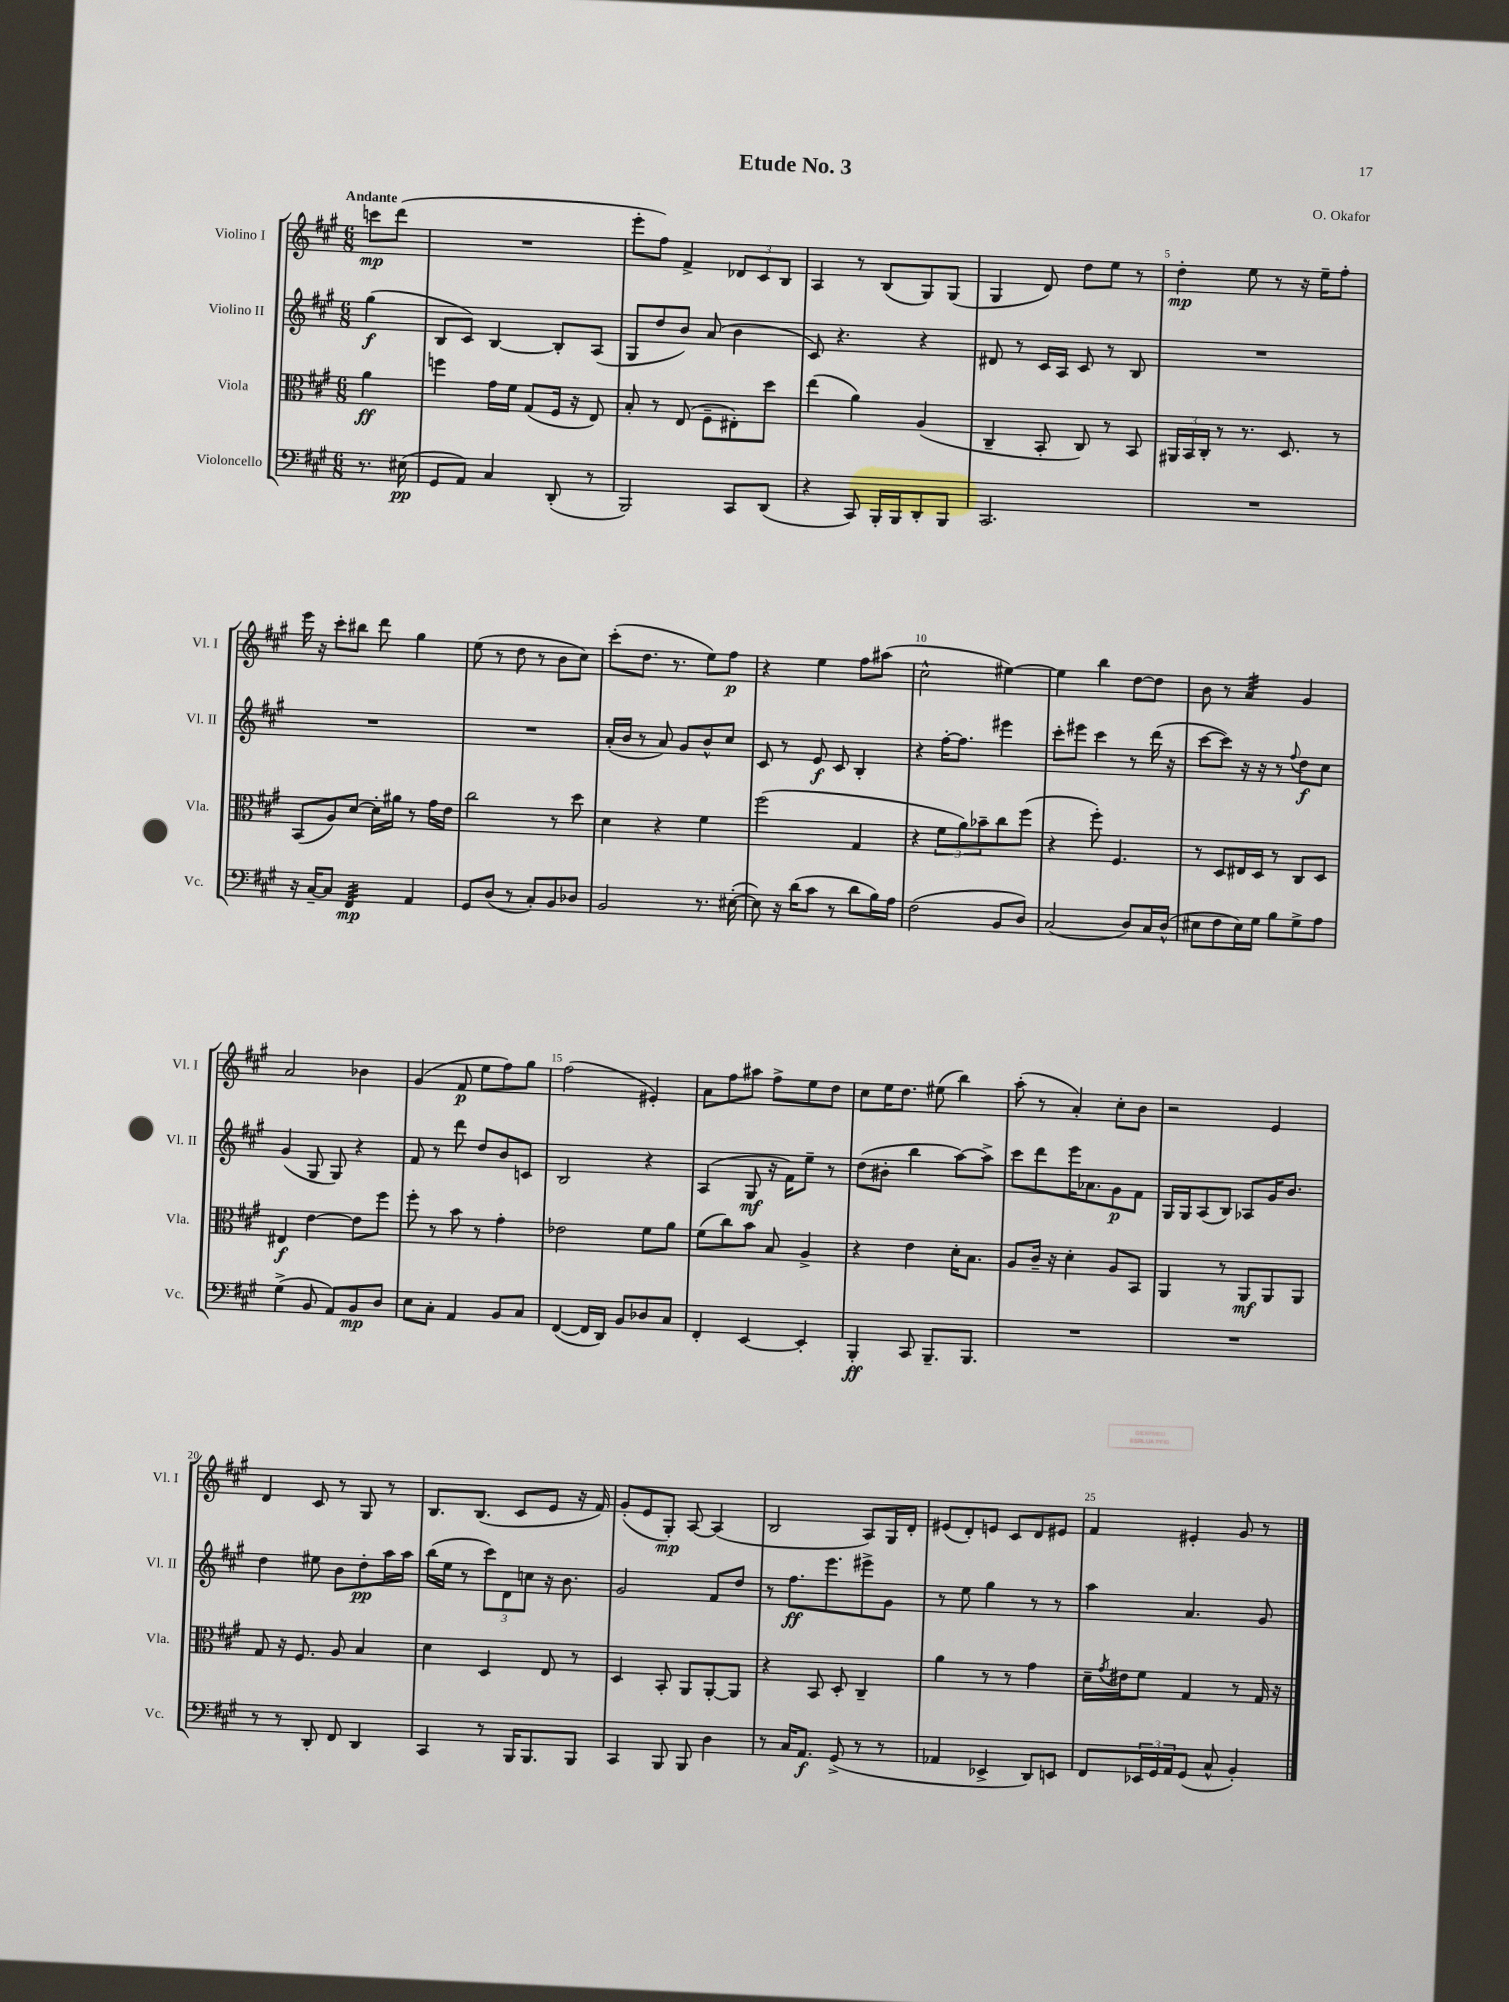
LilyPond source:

\header { title = "Etude No. 3" composer = "O. Okafor" }
<<
\new StaffGroup <<
\new Staff = "s0" \with { instrumentName = "Violino I" shortInstrumentName = "Vl. I" } {
    \clef treble \key a \major \numericTimeSignature \time 6/8 \partial 4 \tempo "Andante"
    c'''8\mp d'''8( |
    R2. |
    e'''8-. fis''8) fis'4-> \tuplet 3/2 { des'8 cis'8 b8 } |
    a4 r8 b8( gis8) gis8( |
    gis4 d'8) d''8 e''8 r8 |
    d''4-.\mp e''8 r8 r16 e''16-- fis''8-. |
    e'''16 r16 cis'''8-. bis''8 d'''8 gis''4 |
    e''8( r8 d''8 r8 b'8 cis''8) |
    cis'''8-.( d''8. r8. e''8) fis''8\p |
    r4 e''4 fis''8 ais''8( |
    cis''2-^ eis''4~) |
    eis''4 b''4 d''8~ d''8 |
    b'8 r8 a'4:32 gis'4 |
    a'2 bes'4 |
    gis'4( fis'8\p e''8 fis''8) gis''8 |
    fis''2( eis'4-.) |
    a'8 fis''8 ais''8 fis''8-> e''8 d''8 |
    cis''8 e''16 d''8. eis''8( b''4) |
    a''8-.( r8 a'4-.) cis''8-. b'8 |
    r2 e'4 |
    d'4 cis'8 r8 gis8 r8 |
    b8. b8.( cis'8 e'8 r16 fis'16) |
    gis'8-.( e'8 gis8-.\mp) a8~ a4( |
    b2 a8) gis16 d'16-. |
    eis'8( d'8-.) e'8 cis'8 d'8 eis'8 |
    fis'4 eis'4-. gis'8 r8 \bar "|." |
}
\new Staff = "s1" \with { instrumentName = "Violino II" shortInstrumentName = "Vl. II" } {
    \clef treble \key a \major \numericTimeSignature \time 6/8 \partial 4
    gis''4\f( |
    b8 cis'8) b4~ b8-. a8( |
    gis8 d''8 b'8) a'8( b'4 |
    cis'8) r4. r4 |
    dis'8 r8 cis'16 a16 cis'8 r8 b8 |
    R2. |
    R2. |
    R2. |
    a'16-.( b'16 r8 a'8) gis'8 b'8-^ cis''8 |
    cis'8 r8 e'8\f cis'8 b4-. |
    r4 fis''16~-. fis''8. eis'''4 |
    cis'''8-. eis'''8 cis'''4 r8 d'''16( r16 |
    cis'''8~ cis'''8) r16 r16 r8 \appoggiatura { fis''8 } d''8\f cis''8 |
    gis'4( gis8 gis8) r4 |
    fis'8 r8 d'''8 d''8 b'8 c'8 |
    b2 r4 |
    a4( gis8\mf r16 fis'16) e''8-- r8 |
    d''8( bis'8-. b''4 a''8~) a''8-> |
    cis'''8 d'''8 e'''16 aes'8. gis'8\p fis'8 |
    gis16 gis16 a8( b8) aes8 gis'16 b'8. |
    d''4 eis''8 b'8 d''8-.\pp a''16 a''16 |
    b''16( e''16 r8 \tuplet 3/2 { cis'''8) d'8 c''8 } r16 b'8. |
    gis'2 fis'8 d''8 |
    r8 fis''8.\ff e'''8. eis'''8-> gis'8 |
    r8 e''8 gis''4 r8 r8 |
    a''4 a'4. gis'8 \bar "|." |
}
\new Staff = "s2" \with { instrumentName = "Viola" shortInstrumentName = "Vla." } {
    \clef alto \key a \major \numericTimeSignature \time 6/8 \partial 4
    a'4\ff |
    f''4 gis'16 fis'16 gis8( fis16 r16 e8) |
    b8-. r8 e8( fis8-- eis8-.) d''8 |
    e''4( a'4) a4( |
    cis4-- b,8-. cis8) r8 b,8 |
    \tuplet 3/2 { ais,16 b,16 cis16-. } r8 r8. d8. r8 |
    b,8( a8) d'8~ d'16-. ais'16 r8 gis'16 e'16 |
    cis''2 r8 d''8 |
    d'4 r4 fis'4 |
    fis''2( gis4 |
    r4 \tuplet 3/2 { fis'8 a'8) bes'8-- } cis''8 fis''8( |
    r4 fis''8-.) fis4. |
    r8 d8 eis16 d16 r8 cis8 d8 |
    eis4\f e'4~ e'8 fis''8 |
    fis''8-. r8 b'8 r8 gis'4-. |
    ees'2 fis'8 a'8 |
    fis'8( cis''8) b'8 b8 a4-> |
    r4 e'4 d'16-. b8. |
    a8 cis'16-- r16 d'4-. a8 b,8 |
    a,4 r8 a,8\mf a,8 a,8 |
    gis8 r16 fis8. a8 b4 |
    d'4 d4 e8 r8 |
    d4 b,8-. a,8 a,8~-. a,8 |
    r4 b,8 d8-. cis4-- |
    a'4 r8 r8 gis'4 |
    d'16-- \acciaccatura { gis'8 } eis'16 fis'8 gis4 r8 gis16 r16 \bar "|." |
}
\new Staff = "s3" \with { instrumentName = "Violoncello" shortInstrumentName = "Vc." } {
    \clef bass \key a \major \numericTimeSignature \time 6/8 \partial 4
    r8. eis16\pp( |
    gis,8 a,8) cis4 d,8-.( r8 |
    b,,2) cis,8 d,8( |
    r4 cis,8) b,,16-. b,,16 d,8-. b,,8 |
    cis,2. |
    R2. |
    r16 cis16~-- cis8 fis,4:32\mp a,4 |
    gis,8 d8( r8 cis8-.) b,8 des8 |
    b,2 r8. eis16~-.( |
    eis8) r16 d'16( cis'8 r8 d'8 b16) a16 |
    fis2( b,8 d8) |
    cis2( d8) cis16 d16-^( |
    eis8 fis8 eis16) gis16 b8 gis8-> a8 |
    gis4->( b,8 a,8) b,8\mp d8 |
    e8 cis8-. a,4 b,8 cis8 |
    fis,4~( fis,16 d,16) b,8 des8 cis8 |
    fis,4-. e,4~ e,4-. |
    b,,4-.\ff cis,8 b,,8.-- b,,8. |
    R2. |
    R2. |
    r8 r8 d,8-. fis,8 d,4 |
    cis,4 r8 b,,16 b,,8. b,,8 |
    cis,4 b,,8 b,,8 d4 |
    r8 cis16 a,8.\f gis,8->( r8 r8 |
    aes,4 ees,4-> d,8) e,8 |
    fis,8 \tuplet 3/2 { ees,16 gis,16 a,16 } gis,8( cis8-^ b,4-.) \bar "|." |
}
>>
>>
\layout { \context { \Score \override BarNumber.break-visibility = ##(#f #t #t) barNumberVisibility = #(every-nth-bar-number-visible 5) } }
